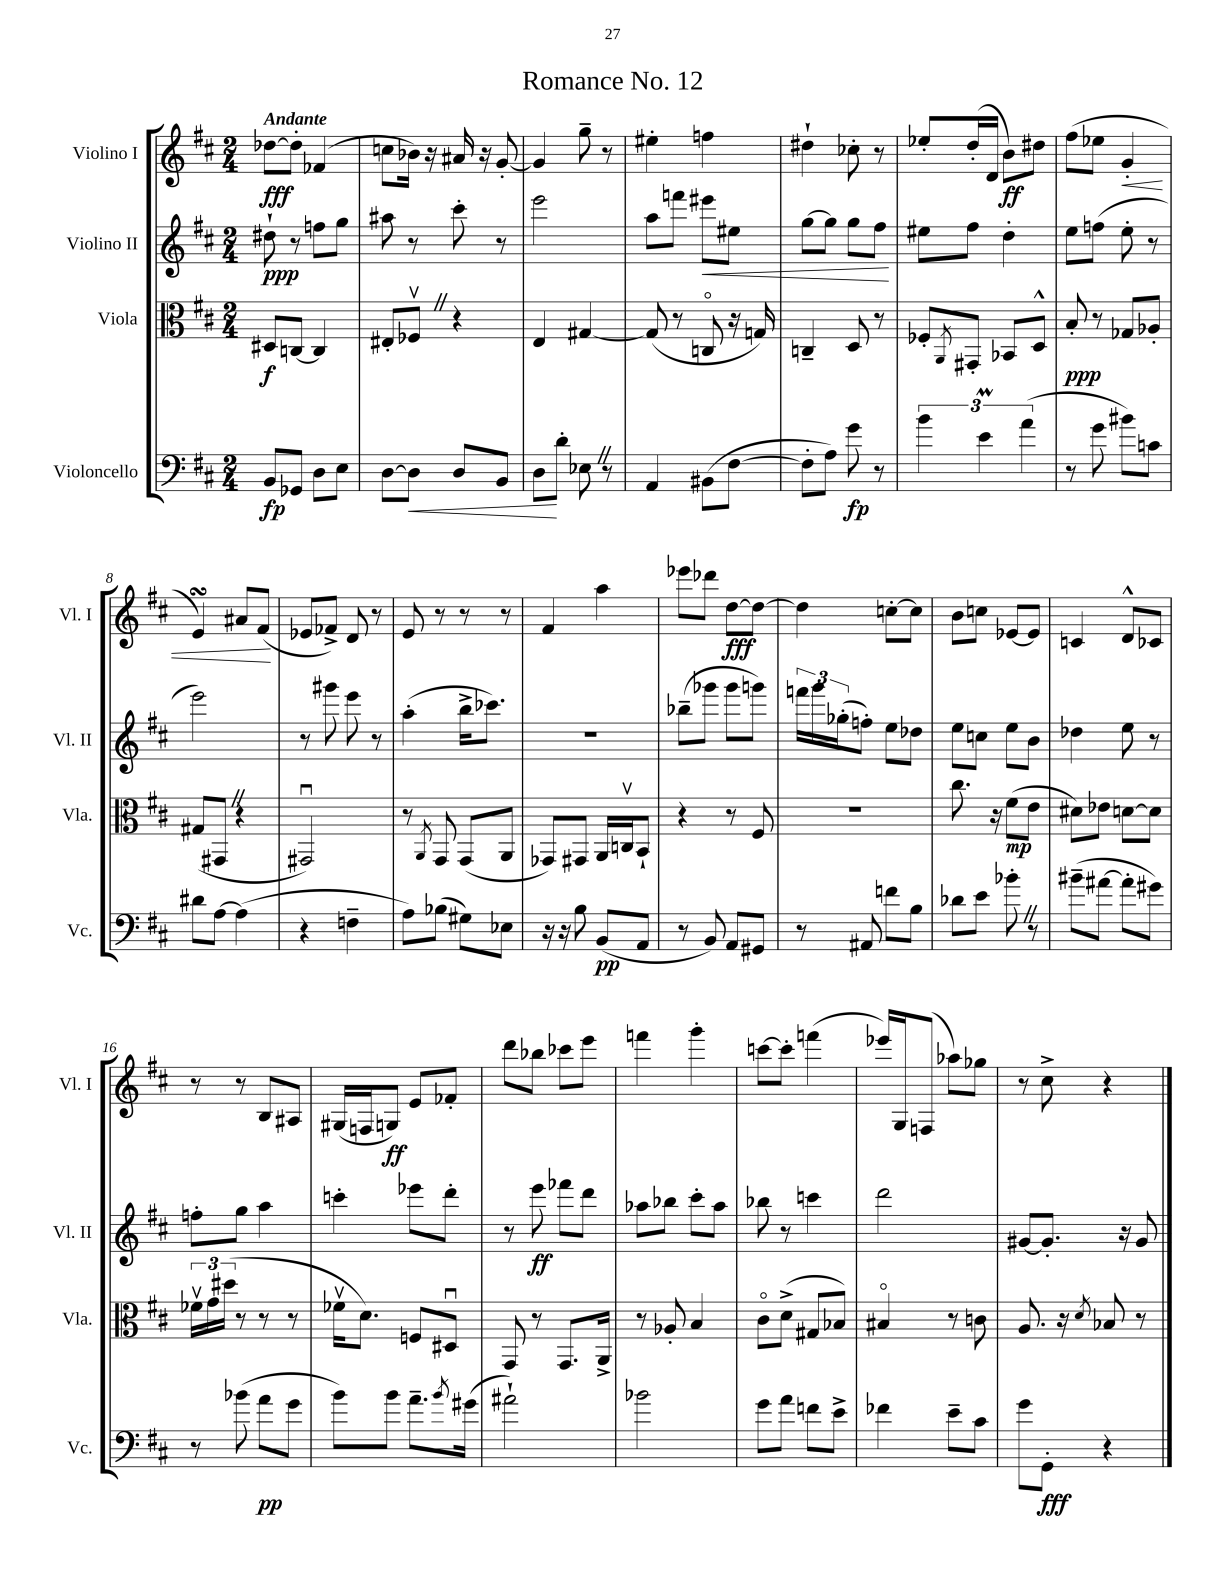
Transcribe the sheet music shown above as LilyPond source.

\header { title = "Romance No. 12" }
<<
\new StaffGroup <<
\new Staff = "s0" \with { instrumentName = "Violino I" shortInstrumentName = "Vl. I" } {
    \clef treble \key d \major \numericTimeSignature \time 2/4 \tempo "Andante"
    des''8~\fff des''8-. fes'4( |
    c''8 bes'16) r16 ais'16 r16 g'8~-. |
    g'4 g''8-- r8 |
    eis''4-. f''4 |
    dis''4-! ces''8-. r8 |
    ees''8-. d''16-.( d'16 b'8\ff) dis''8 |
    fis''8( ees''8 g'4-.\< |
    e'4\turn) ais'8 fis'8\!( |
    ees'8 fes'8->) d'8 r8 |
    e'8 r8 r8 r8 |
    fis'4 a''4 |
    ees'''8 des'''8 d''8~\fff d''8~ |
    d''4 c''8~-. c''8 |
    b'8 c''8 ees'8~ ees'8 |
    c'4 d'8-^ ces'8 |
    r8 r8 b8 ais8 |
    gis16( f16 g8\ff) e'8 fes'8-. |
    d'''8 bes''8 ces'''8 e'''8 |
    f'''4 g'''4-. |
    c'''8~ c'''8-. f'''4( |
    ees'''16) g16 f8( aes''8) ges''8 |
    r8 cis''8-> r4 \bar "|." |
}
\new Staff = "s1" \with { instrumentName = "Violino II" shortInstrumentName = "Vl. II" } {
    \clef treble \key d \major \numericTimeSignature \time 2/4
    dis''8-!\ppp r8 f''8 g''8 |
    ais''8 r8 cis'''8-. r8 |
    e'''2 |
    a''8 f'''8 eis'''8\< eis''8 |
    g''8~ g''8 g''8 fis''8\! |
    eis''8 fis''8 d''4-. |
    e''8 f''8( e''8-. r8 |
    e'''2) |
    r8 gis'''8 e'''8 r8 |
    a''4-.( b''16-> ces'''8.) |
    R2 |
    bes''8--( ges'''8 ges'''8 g'''8) |
    \tuplet 3/2 { f'''16 g'''16 ges''16-.( } f''8-.) e''8 des''8 |
    e''8 c''8 e''8 b'8 |
    des''4 e''8 r8 |
    f''8-. g''8 a''4 |
    c'''4-. ees'''8 d'''8-. |
    r8 e'''8\ff fes'''8 d'''8 |
    aes''8 bes''8 cis'''8-. aes''8 |
    bes''8 r8 c'''4 |
    d'''2 |
    gis'8~ gis'8.-. r16 gis'8 \bar "|." |
}
\new Staff = "s2" \with { instrumentName = "Viola" shortInstrumentName = "Vla." } {
    \clef alto \key d \major \numericTimeSignature \time 2/4
    dis8\f c8~ c4 |
    eis8-. fes8\upbow \once \override BreathingSign.text = \markup { \musicglyph "scripts.caesura.straight" } \breathe r4 |
    e4 gis4~ |
    gis8( r8 c8\flageolet r16 g16) |
    c4-- d8 r8 |
    fes8-. \acciaccatura { a,8 } gis,8-. bes,8 d8-^ |
    b8-.\ppp r8 ges8 aes8-. |
    gis8( gis,8 \once \override BreathingSign.text = \markup { \musicglyph "scripts.caesura.straight" } \breathe r4 |
    gis,2\downbow) |
    r8 \acciaccatura { a,8 } g,8 g,8( a,8 |
    ges,8) gis,8 a,16 c16\upbow b,8-! |
    r4 r8 fis8 |
    r2 |
    cis''8. r16 fis'8\mp( e'8 |
    dis'8) ees'8 d'8~ d'8 |
    \tuplet 3/2 { fes'16\upbow g'16 dis''16( } r8 r8 r8 |
    fes'16\upbow d'8.) f8 dis8\downbow |
    g,8 r8 g,8. a,16-> |
    r8 aes8-. b4 |
    cis'8\flageolet d'8->( gis8 bes8) |
    bis4\flageolet r8 c'8 |
    a8. r16 \acciaccatura { d'8 } bes8 r8 \bar "|." |
}
\new Staff = "s3" \with { instrumentName = "Violoncello" shortInstrumentName = "Vc." } {
    \clef bass \key d \major \numericTimeSignature \time 2/4
    b,8\fp ges,8 d8 e8 |
    d8~ d8\< d8 b,8 |
    d8\! d'8-. ees8 \once \override BreathingSign.text = \markup { \musicglyph "scripts.caesura.straight" } \breathe r8 |
    a,4 bis,8( fis8~ |
    fis8-. a8) g'8\fp r8 |
    \tuplet 3/2 { b'4 e'4\prall a'4( } |
    r8 g'8 bis'8) c'8 |
    dis'8 a8~ a4( |
    r4 f4-- |
    a8) bes8( gis8) ees8 |
    r16 r16 b8 b,8\pp( a,8 |
    r8 b,8) a,8 gis,8 |
    r8 ais,8 f'8 b8 |
    des'8 e'8 bes'8-. \once \override BreathingSign.text = \markup { \musicglyph "scripts.caesura.straight" } \breathe r8 |
    bis'8--( ais'8~ ais'8-. gis'8) |
    r8 bes'8( a'8\pp g'8 |
    b'8) b'8 a'8.-- \acciaccatura { b'8 } gis'16( |
    ais'2-!) |
    bes'2 |
    g'8 a'8 f'8 e'8-> |
    fes'4 e'8-- cis'8 |
    g'8 g,8-.\fff r4 \bar "|." |
}
>>
>>
